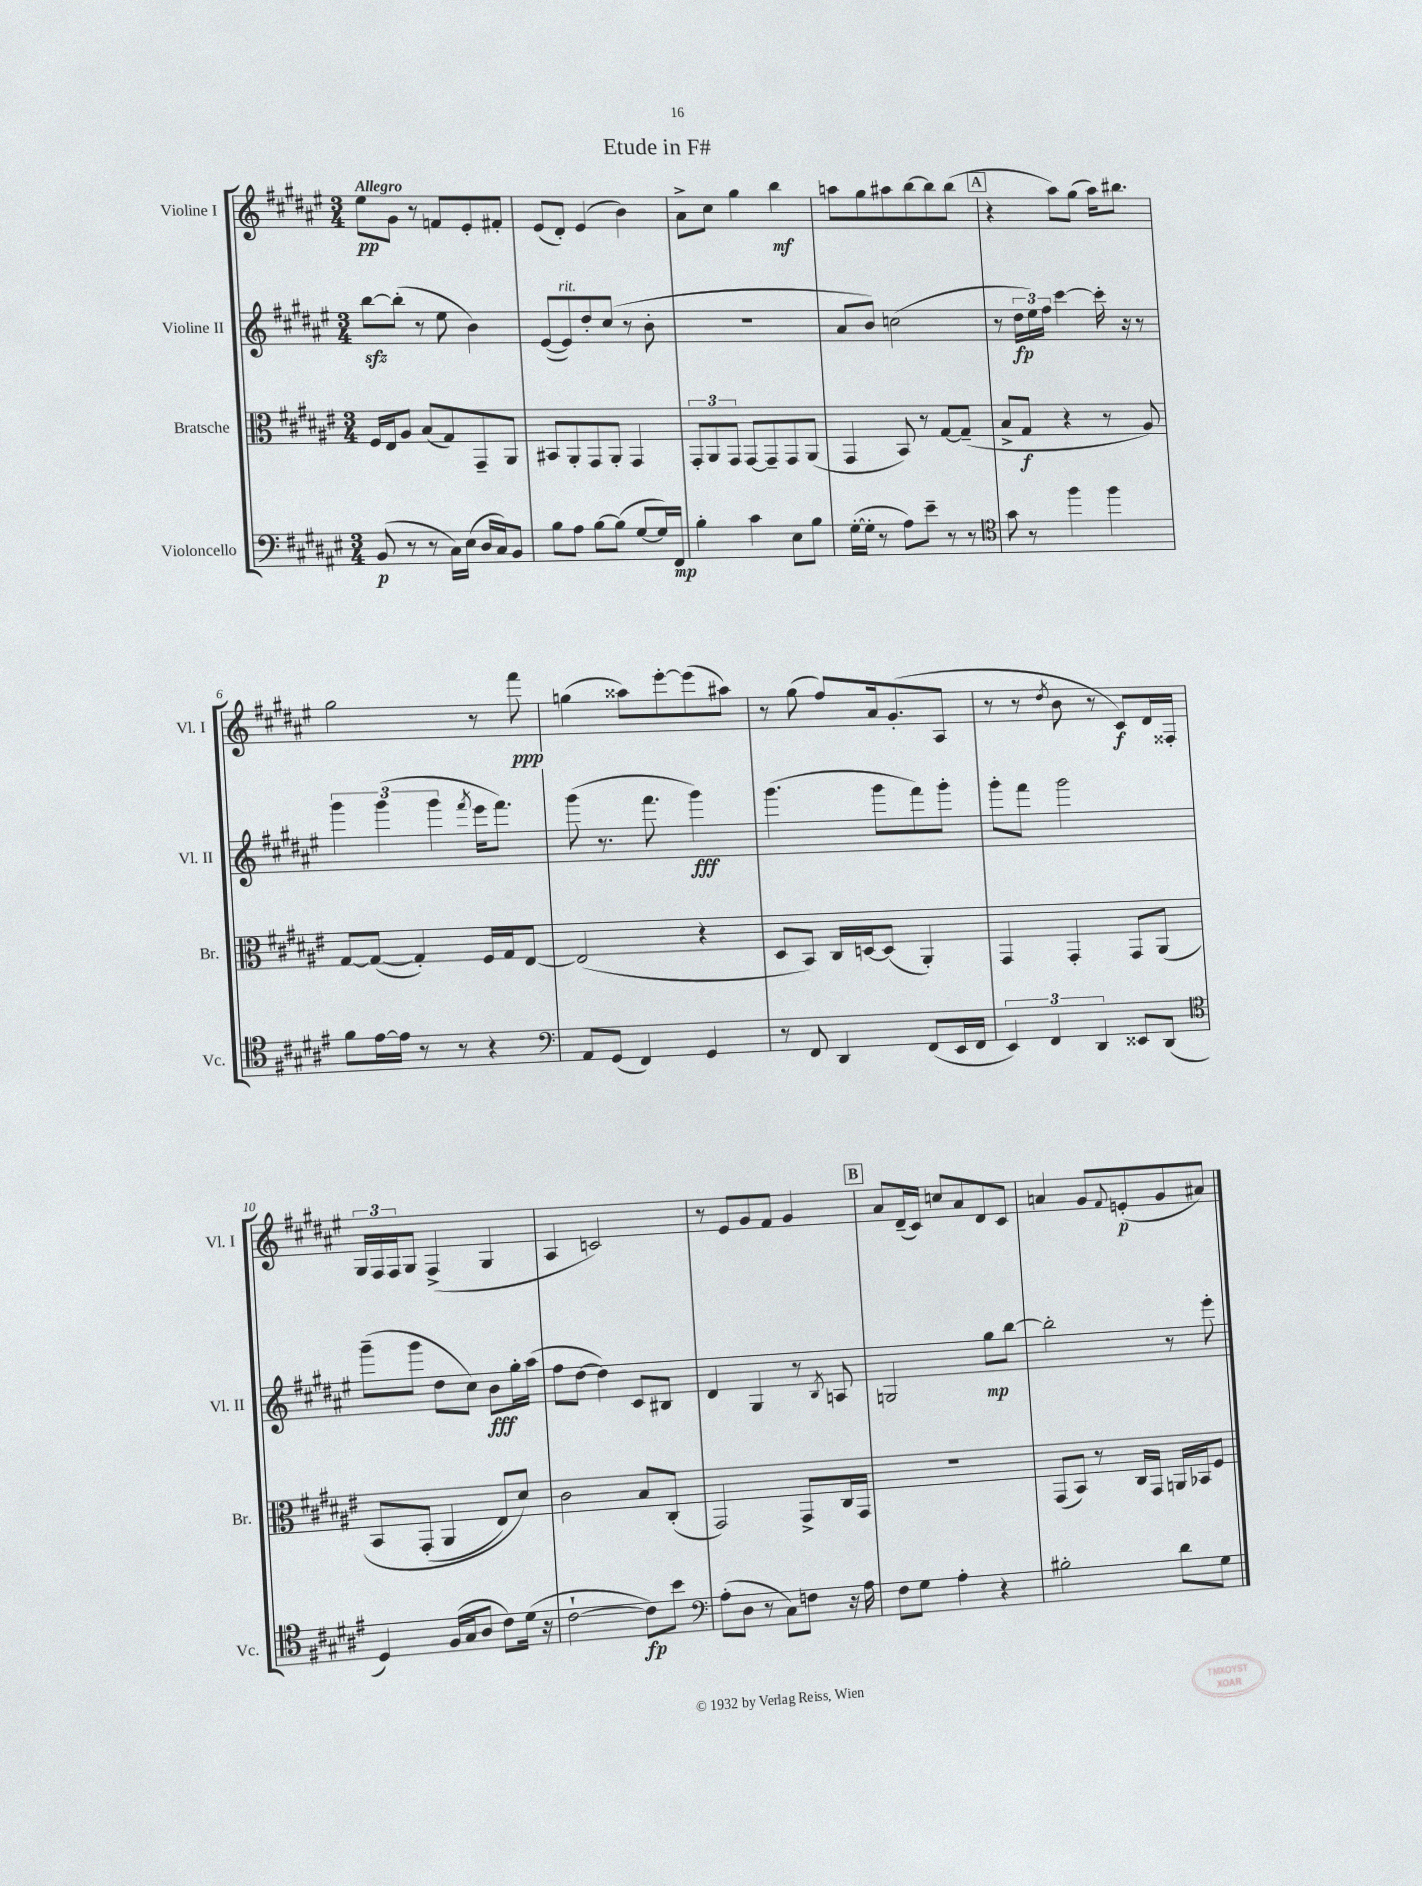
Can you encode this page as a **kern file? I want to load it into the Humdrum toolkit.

**kern	**kern	**kern	**kern
*staff4	*staff3	*staff2	*staff1
*clefF4	*clefC3	*clefG2	*clefG2
*k[f#c#g#d#a#e#]	*k[f#c#g#d#a#e#]	*k[f#c#g#d#a#e#]	*k[f#c#g#d#a#e#]
*M3/4	*M3/4	*M3/4	*M3/4
(8BB	16F#	[8bb	8ee#
.	16E#	.	.
8r	8A#	(8bb']	8g#
8r	(8B	8r	8r
16C#)	8G#)	8ee#	8f
(16E#	.	.	.
16D#	8GG#~	4b)	8e#'
16C#)	.	.	.
8BB	8AA#	.	8f#'
=	=	=	=
8B	8BB#	([8e#	(8e#
8A#	8AA#'	8e#])	8d#')
[8B	8GG#	8dd#'	(4e#
(8B]	8AA#'	(8cc#	.
[8G#	4GG#	8r	4b)
16G#])	.	8b'	.
16FF#	.	.	.
=	=	=	=
4B'	12GG#'	2.r	8a#^
.	12AA#	.	.
.	.	.	8cc#
.	12GG#	.	.
4c#	[8GG#	.	4gg#
.	8GG#~]	.	.
8E#	8GG#	.	4bb
8B	(8AA#	.	.
=	=	=	=
([16G#'	4GG#	8a#	8aa
16G#']	.	.	.
8r	.	8b)	8gg#
8A#)	8BB)	(2cc	8aa#
8e#~	8r	.	[8bb
8r	[8G#	.	8bb]
8r	(8G#~]	.	(8bb
=	=	=	=
*clefC4	*	*	*
8g#	8B^	8r	4r
8r	8G#	24dd#	.
.	.	24ee#)	.
.	.	24ff#	.
4ff#	4r	[4ccc#	8aa#)
.	.	.	(8gg#
4ff#	8r	16ccc#']	16aa#)
.	.	16r	8.bb#
.	8A#)	8r	.
=	=	=	=
8f#	[8G#	6ggg#	2gg#
[16e#	(8G#_	.	.
.	.	(6ggg#	.
16e#]	.	.	.
8r	4G#'])	.	.
.	.	6ggg#	.
8r	.	.	.
.	.	8qfff#	.
4r	16F#	16eee#	8r
.	16G#	8.fff#)	.
.	[8E#	.	8fff#
=	=	=	=
*clefF4	*	*	*
8AA#	(2E#]	(8ggg#	(4gg
(8GG#	.	8.r	.
4FF#)	.	.	8aa##)
.	.	8.fff#	.
.	.	.	[8eee#'
4GG#	4r	4ggg#)	(8eee#]
.	.	.	8aa#)
=	=	=	=
8r	8D#	(4.ggg#	8r
8FF#	8BB)	.	(8gg#
4DD#	16C#	.	8ff#)
.	[16D	.	.
.	(8D]	8ggg#	16a#
.	.	.	(8.g#'
(8FF#	4AA#')	8fff#)	.
16EE#	.	8ggg#'	8A#
16FF#	.	.	.
=	=	=	=
6EE#)	4GG#	8ggg#'	8r
.	.	8fff#	8r
6FF#	.	.	.
.	.	.	8qdd#
.	4GG#'	2ggg#	8b
6DD#	.	.	.
.	.	.	8r
8EE##	8GG#	.	8c#)
(8DD#	&(8AA#	.	16d#
.	.	.	16F##'
=	=	=	=
*clefC4	*	*	*
4D#)	8BB	(8ggg#~	24G#
.	.	.	24F#
.	.	.	24F#
.	(8GG#'	8ggg#	8G#
(16F#	4AA#	8dd#	(4F#^
16G#	.	.	.
8A#	.	8cc#)	.
8c#)	8E#)	8b	4G#
(16d#	8d#&)	16gg#'	.
16r	.	(16aa#	.
=	=	=	=
[2c#`	2c#	8ff#	4A#
.	.	[8dd#	.
.	.	4dd#])	2c)
8c#])	8B	8c#	.
8b	(8C#'	8B#	.
=	=	=	=
*clefF4	*	*	*
(8A#'	2GG#)	4d#	8r
8D#	.	.	8e#
8r	.	4G#	8g#
8C#)	.	.	8f#
8F	8GG#^	8r	4g#
.	.	8qB	.
16r	16C#	8A	.
16A#	16GG#	.	.
=	=	=	=
8F#	2.r	2G	8a#
8G#	.	.	(16d#~
.	.	.	16c#)
4A#'	.	.	8cc
.	.	.	8a#
4r	.	8gg#	8d#
.	.	[8bb	8c#
=	=	=	=
2B#'	(8GG#	2bb']	4a
.	8BB)	.	.
.	8r	.	8g#
.	.	.	8qqf#
.	16C#	.	(8e'
.	16GG#	.	.
8d#	16AA	8r	8g#
.	16BB-	.	.
8G#	8F#	8eee#'	8a#)
==	==	==	==
*-	*-	*-	*-
